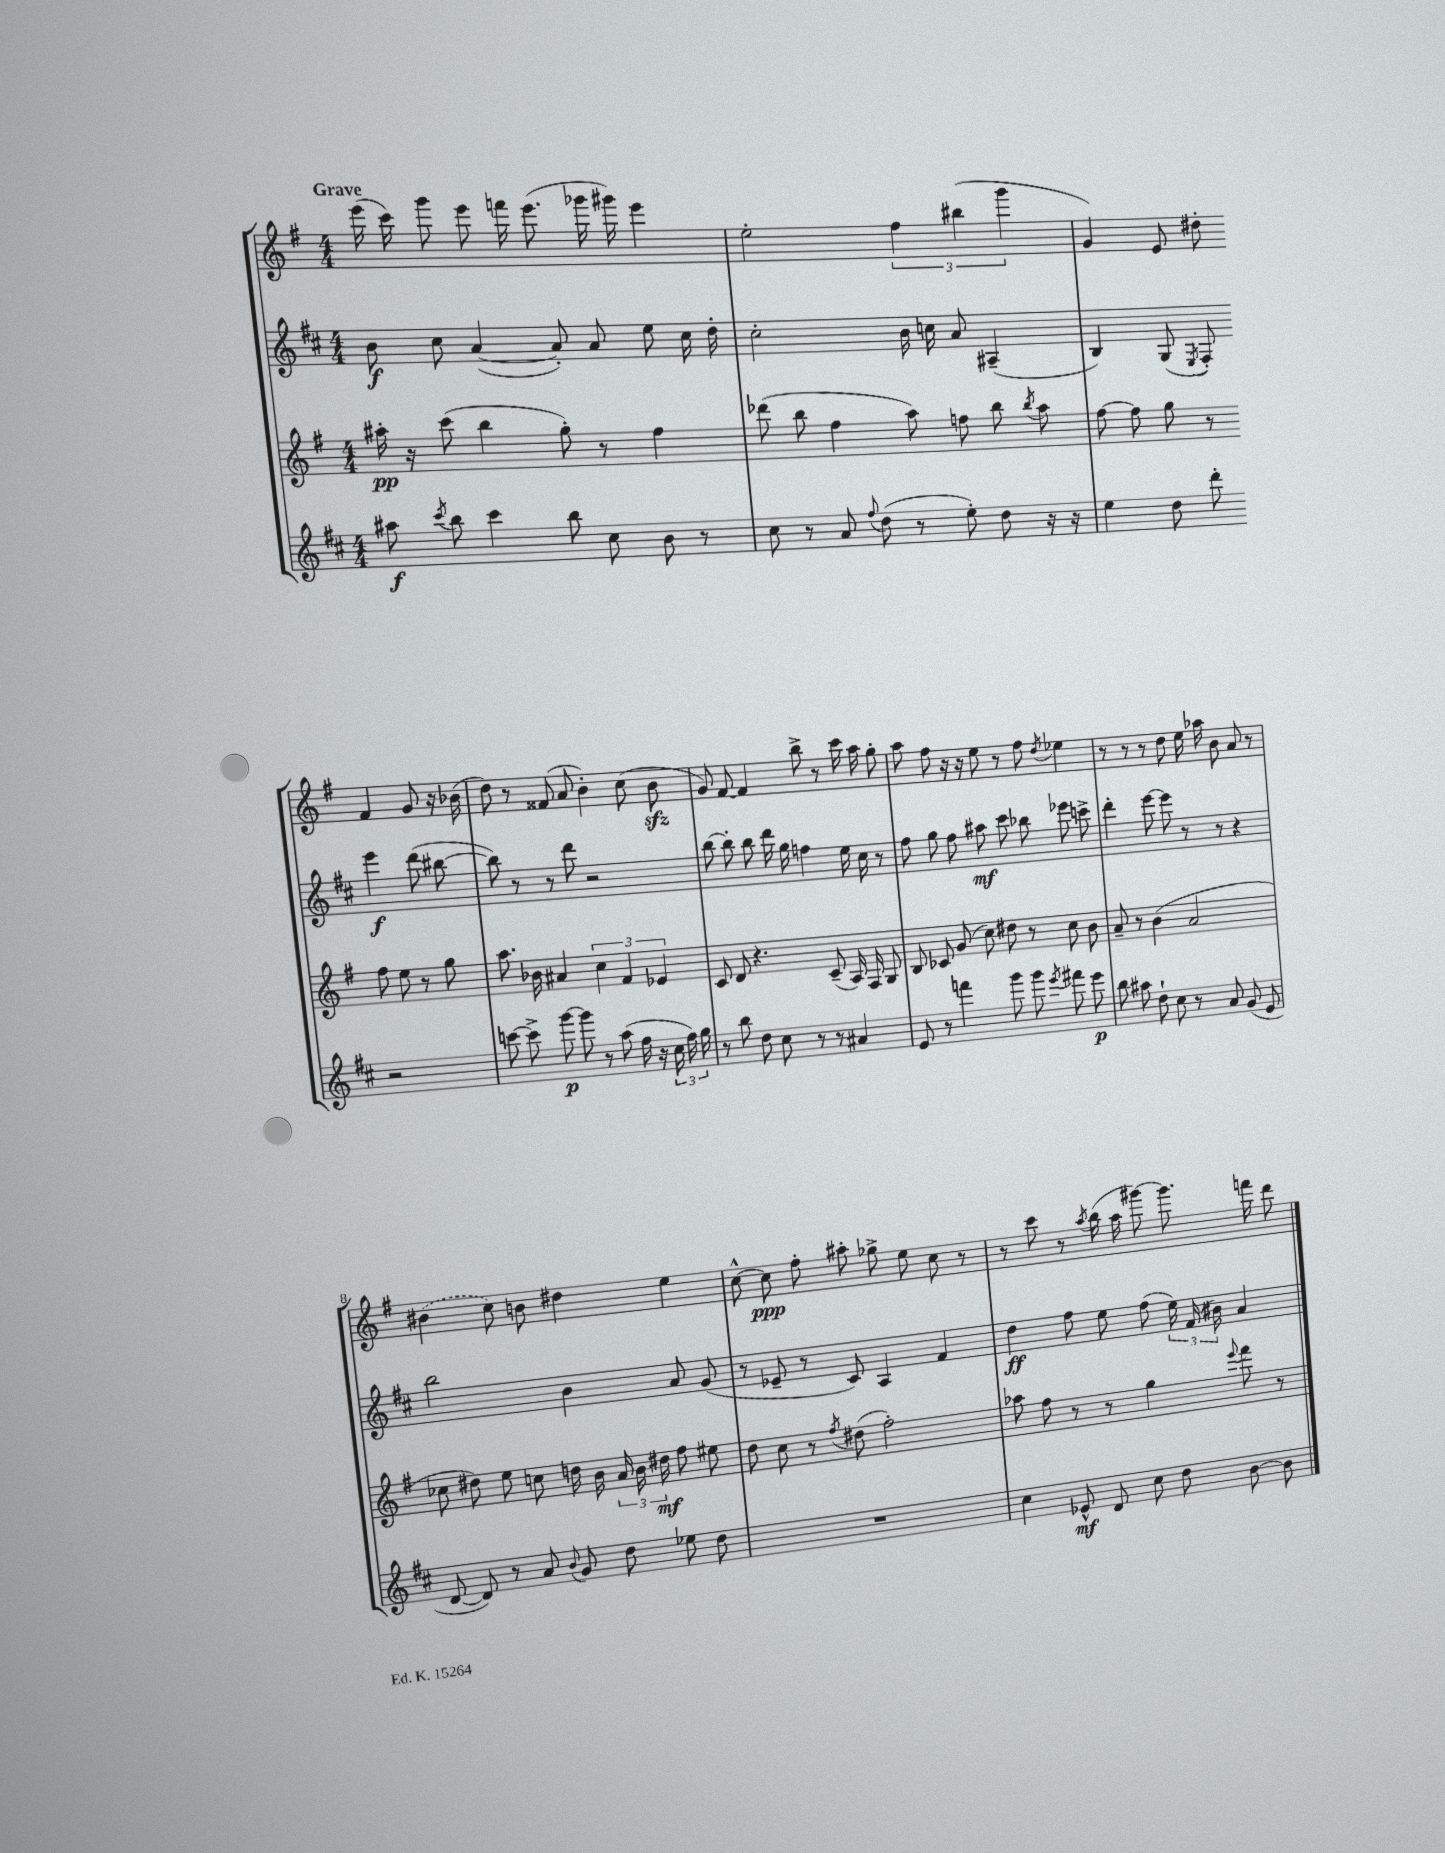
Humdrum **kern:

**kern	**kern	**kern	**kern
*staff4	*staff3	*staff2	*staff1
*clefG2	*clefG2	*clefG2	*clefG2
*k[f#c#]	*k[f#]	*k[f#c#]	*k[f#]
*M4/4	*M4/4	*M4/4	*M4/4
8aa#	16aa#'	8b	(16eee
.	16r	.	16ccc)
8qccc#	.	.	.
8bb	(8ccc	8cc#	8ggg
4ccc#	4bb	([4a	8eee
.	.	.	16fff
.	.	.	(8.eee
8bb	8gg')	8a'])	.
8cc#	8r	8a	16ggg-
.	.	.	16ggg#)
8b	4ff#	8ee	4eee
8r	.	16cc#	.
.	.	16dd'	.
=	=	=	=
8cc#	(8ddd-	2cc#'	2ee'
8r	8bb	.	.
8a	4ff#	.	.
8qqff#	.	.	.
(8dd	.	.	.
8r	8aa)	16b	6ff#
.	.	16cc	.
8ee')	8ff	8a	.
.	.	.	(6bb#
8dd	8bb	(4A#~	.
.	.	.	6ggg
.	8qbb	.	.
16r	8aa	.	.
16r	.	.	.
=	=	=	=
4ee	[8ff#	4B)	4g)
.	8ff#]	.	.
8dd	8gg	(8G	8e
.	.	8qE	.
8ddd'	8r	8F#')	8dd#'
2r	8ff#	4eee	4f#
.	8ee	.	.
.	8r	(8ddd	8g
.	8gg	[8bb#	16r
.	.	.	(16b-
=	=	=	=
[8ccc	8.aa	8bb#])	8dd)
8ccc^]	.	8r	8r
.	16b-	.	.
[8ggg	4a#	8r	(8f##
8ggg]	.	8ddd	8a
8r	6cc	2r	4b')
(8aa	.	.	.
.	6f#	.	.
16ff#	.	.	(8cc
16r	.	.	.
.	6e-	.	.
24cc#	.	.	8b
24ff#)	.	.	.
24gg	.	.	.
=	=	=	=
8r	8c	[8bb	8g)
8bb	8d	8bb']	[8f#
8dd	4.r	8bb	4f#]
8cc#	.	16ddd	.
.	.	16gg	.
8r	.	4ff	8bb^
8r	(8c~	.	8r
4a#	16A)	16ee	16ccc
.	16F#	16cc#	16aa
.	8G	8r	8gg'
=	=	=	=
8e	8B	8ff#	8aa
8r	8c-	8gg	8ff#
4fff	(8g	8ff#	16r
.	.	.	16r
.	8cc)	8aa#	8ee
8ggg	8dd#	8ccc#	8r
8ggg	8r	8bb-	8ff#
8qeee	.	.	8qdd
8fff#	8cc	8eee-	4ee-
8eee	8b	8ccc^	.
=	=	=	=
8bb	8a~	4ddd'	8r
8aa#	8r	.	8r
8dd`	(4b	[8eee	8r
8cc#	.	8eee]	8dd
8r	2a	8r	16ee
.	.	.	16aa-
8a	.	8r	8b
(8g	.	4r	8a
8e	.	.	8r
=	=	=	=
[8d	8cc-	2bb	(4b#
8d])	8dd#)	.	.
8r	8ee	.	8cc)
8a	8cc	.	8b
8qqb	.	.	.
8g	16dd	4b	4dd#
.	16b	.	.
8dd	24a	.	.
.	24b	.	.
.	24dd#	.	.
8ee-	8ff#	8a	4ee
8dd	8ee#	(8g	.
=	=	=	=
1r	8dd	8r	[8cc^^
.	8cc	8e-~	8cc]
.	8r	8r	8ff#'
.	8qff#	.	.
.	(8dd#	8c#)	8aa#'
.	2ff#')	4A	8gg-^
.	.	.	8ee
.	.	4f#	8cc
.	.	.	8r
=	=	=	=
4cc#	8aa-	4dd	8r
.	8ff#	.	8ccc
8e-^^	8r	8ff#	8r
.	.	.	8qaa
8d	8r	8ee	(16bb
.	.	.	16aa
8cc#	4gg	(8ff#	[8ggg#)
8dd	.	24ee)	8.ggg#]
.	.	(24f#	.
.	.	24b#)	.
.	8qqeee	.	.
[8b	8fff#	4a	.
.	.	.	16fff
8b]	8r	.	8ddd
==	==	==	==
*-	*-	*-	*-
